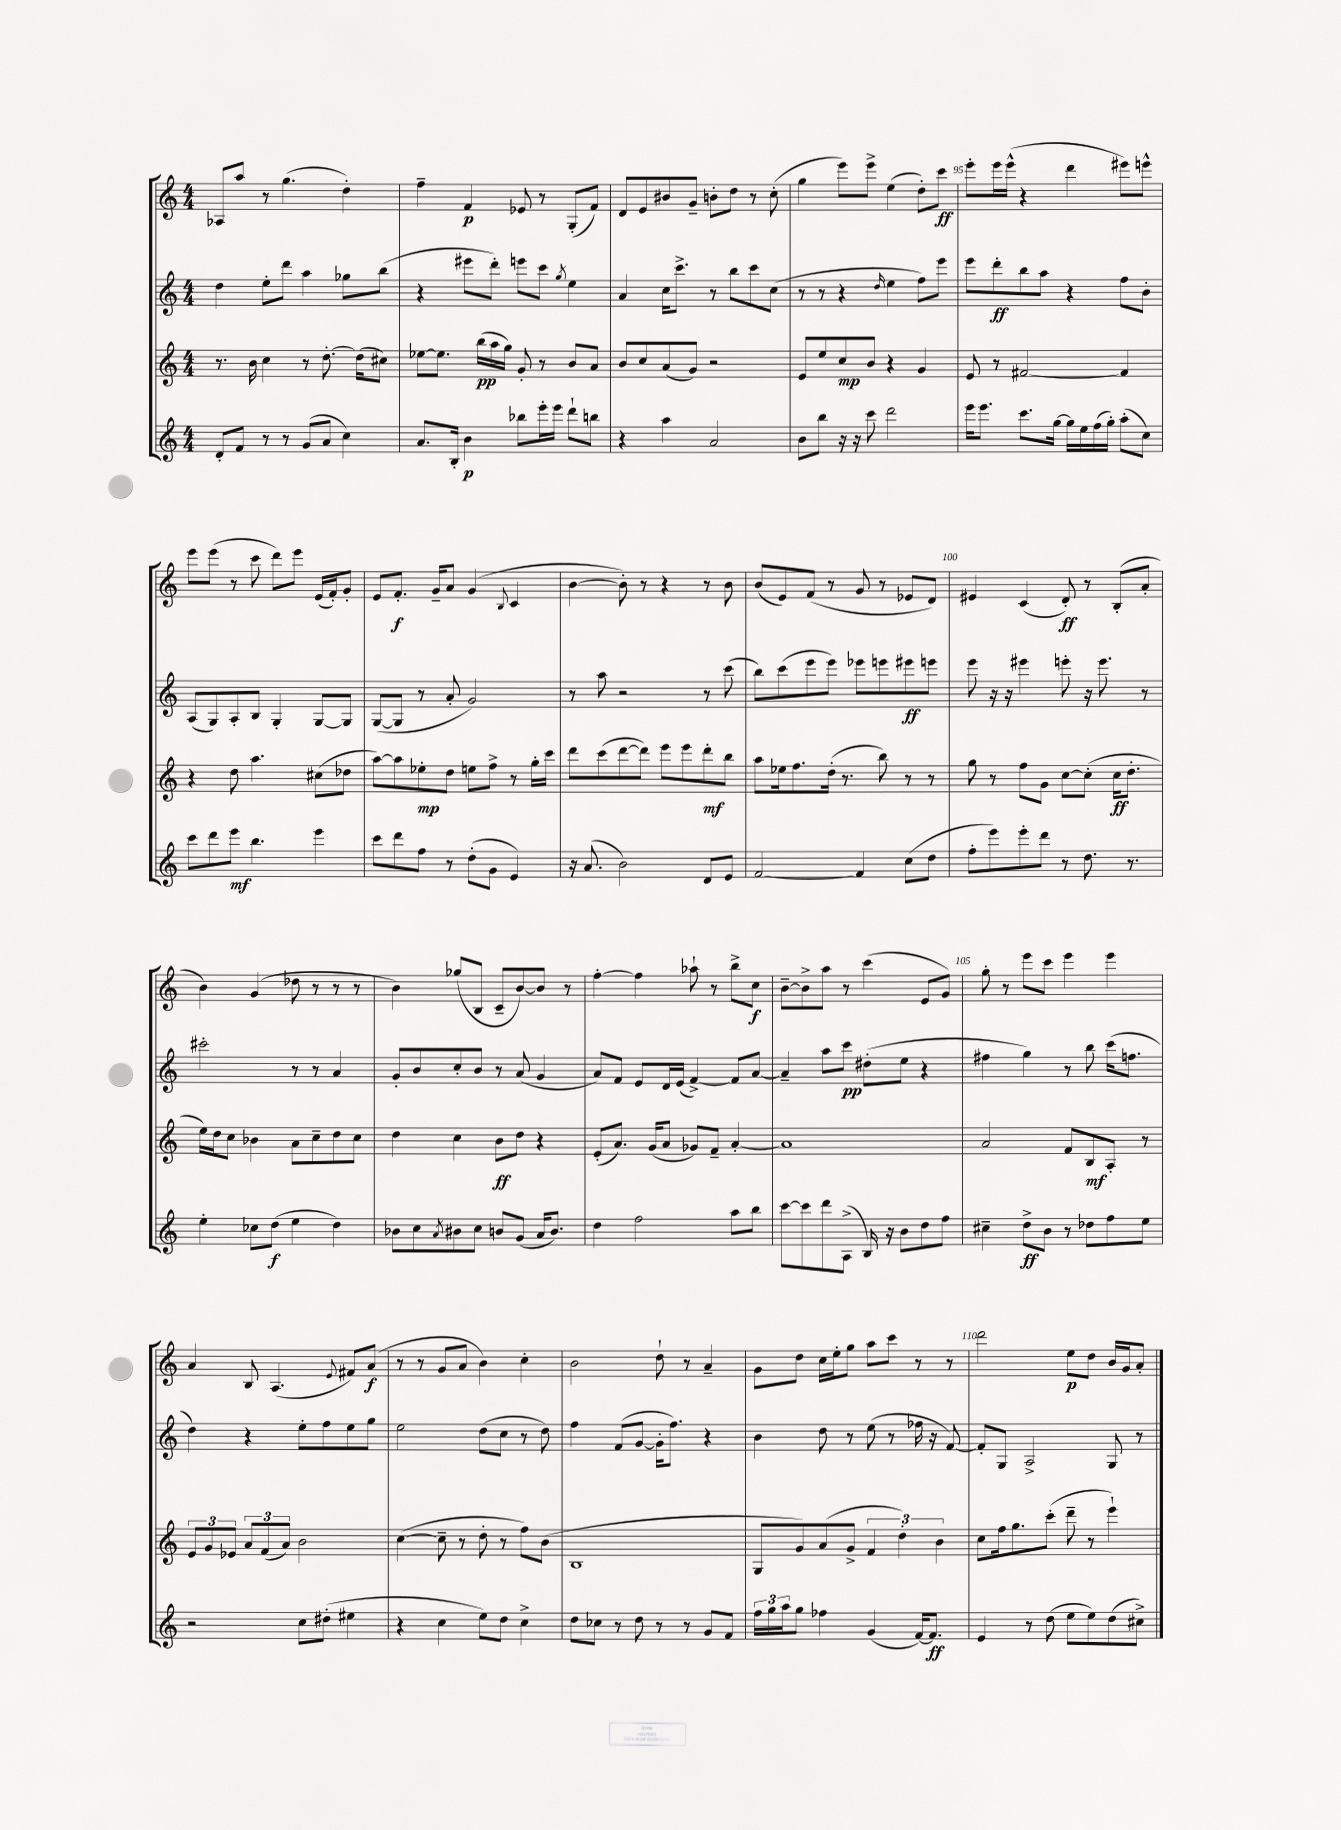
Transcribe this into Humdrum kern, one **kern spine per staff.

**kern	**dynam	**kern	**dynam	**kern	**dynam	**kern	**dynam
*part4	*part4	*part3	*part3	*part2	*part2	*part1	*part1
*staff4	*staff4	*staff3	*staff3	*staff2	*staff2	*staff1	*staff1
*clefG2	*	*clefG2	*	*clefG2	*	*clefG2	*
*k[]	*	*k[]	*	*k[]	*	*k[]	*
*M4/4	*	*M4/4	*	*M4/4	*	*M4/4	*
=91	=91	=91	=91	=91	=91	=91	=91
8d'/L	.	8.r	.	4dd\	.	8A-X/L	.
8f/J	.	.	.	.	.	8aa/J	.
.	.	16b\	.	.	.	.	.
8r	.	4cc\	.	8ee'\L	.	8r	.
8r	.	.	.	8ddd\J	.	(4.gg\	.
(8g/L	.	8r	.	4aa\	.	.	.
8a/J	.	[8.dd'\	.	.	.	.	.
4cc\)	.	.	.	8gg-X\L	.	4dd'\)	.
.	.	(16dd\KL]	.	.	.	.	.
.	.	8cc#X\J)	.	(8bb\J	.	.	.
=92	=92	=92	=92	=92	=92	=92	=92
8.a/L	.	[8ee-X\L	.	4r	.	4ff~\	.
.	.	8.ee-\J]	.	.	.	.	.
16B'/Jk	.	.	.	.	.	.	.
4b\	p	.	.	8eee#X\L	.	4f/	p
.	.	(16bb\LL	pp	.	.	.	.
.	.	16aa\	.	8ddd'\J)	.	.	.
.	.	16gg\JJ)	.	.	.	.	.
8bb-X\L	.	8g'/	.	8eeen\L	.	8e-X/	.
16eee'\L	.	8r	.	8ccc\J	.	8r	.
16eee\JJ	.	.	.	.	.	.	.
.	.	.	.	8qgg/	.	.	.
8ddd`\L	.	8b/L	.	4ee\	.	(8G'/L	.
8bbn\J	.	8a/J	.	.	.	8f/J)	.
=93	=93	=93	=93	=93	=93	=93	=93
4r	.	8b/L	.	4a/	.	8d/L	.
.	.	8cc/	.	.	.	8e/	.
4aa\	.	(8a/	.	16cc\KL	.	8b#X/	.
.	.	.	.	8.ccc^\J	.	.	.
.	.	8g/J)	.	.	.	8g~/J	.
2a/	.	2r	.	8r	.	8bn'\L	.
.	.	.	.	8bb\L	.	8dd\J	.
.	.	.	.	8ccc\	.	8r	.
.	.	.	.	(8cc\J	.	(8cc'\	.
=94	=94	=94	=94	=94	=94	=94	=94
8b\L	.	8e/L	.	8r	.	4gg\	.
8bb\J	.	8ee/	.	8r	.	.	.
16r	.	8cc/	mp	4r	.	8eee\L)	.
16r	.	.	.	.	.	.	.
8ccc\	.	8b/J	.	.	.	8eee^\J	.
.	.	.	.	16qqdd/	.	.	.
2ddd\	.	4r	.	4ee\	.	(4ee\	.
.	.	4g/	.	8ff\L)	.	8dd'\L)	.
.	.	.	.	8eee\J	.	8ccc\J	ff
=95	=95	=95	=95	=95	=95	=95	=95
16eee\KL	.	8e/	.	8eee\L	.	8eee'\L	.
8.eee\J	.	.	.	.	.	.	.
.	.	8r	.	8ddd'\	ff	16eee\L	.
.	.	.	.	.	.	(16eee^^\JJ	.
8.ccc\L	.	[2f#X/	.	8bb\	.	4r	.
.	.	.	.	8aa\J	.	.	.
[16gg\Jk	.	.	.	.	.	.	.
16gg\LL]	.	.	.	4r	.	4ddd\	.
16ee\	.	.	.	.	.	.	.
(16ff\	.	.	.	.	.	.	.
16gg'\JJ)	.	.	.	.	.	.	.
(8aa'\L	.	4f#/]	.	8ff\L	.	8eee#X\L)	.
8cc\J)	.	.	.	8b'\J	.	8eeen^^\J	.
!!LO:LB:g=z
=96	=96	=96	=96	=96	=96	=96	=96
8ccc\L	.	4r	.	(8A/L	.	8eee\L	.
8ddd\	.	.	.	8G/)	.	(8eee\J	.
8eee\J	mf	8dd\	.	8A'/	.	8r	.
4.bb\	.	4.aa\	.	8B/J	.	8ccc\	.
.	.	.	.	4G'/	.	8ddd\L)	.
.	.	.	.	.	.	8eee\J	.
4eee\	.	(8cc#X\L	.	[8G/L	.	(16e/LL	.
.	.	.	.	.	.	16f'/J)	.
.	.	8dd-X\J	.	8G/J]	.	8g'/J	.
=97	=97	=97	=97	=97	=97	=97	=97
8ccc\L	.	[8aa\L)	.	([8G/L	.	8e/L	.
8ddd\	.	8aa\]	.	8G/J]	.	8.f'/J	f
8ff\J	.	8ee-X'\	mp	8r	.	.	.
.	.	.	.	.	.	16g~/KL	.
8r	.	8dd\J	.	8a'/	.	8a/J	.
(8dd'\L	.	8een\L	.	2g/)	.	(4g/	.
8g\J	.	8ff^\J	.	.	.	.	.
.	.	.	.	.	.	8qqB/	.
4e/)	.	8r	.	.	.	4c/	.
.	.	16gg'\LL	.	.	.	.	.
.	.	16ccc\JJ	.	.	.	.	.
=98	=98	=98	=98	=98	=98	=98	=98
16r	.	8ddd\L	.	8r	.	[4b\	.
(8.a/	.	.	.	.	.	.	.
.	.	(8ccc\	.	8aa\	.	.	.
2b\)	.	[8ddd\	.	2r	.	8b'\])	.
.	.	8ddd\J])	.	.	.	8r	.
.	.	8eee\L	.	.	.	4r	.
.	.	8eee\	.	.	.	.	.
8d/L	.	8ddd'\	mf	8r	.	8r	.
8e/J	.	8bb\J	.	(8ccc\	.	8b\	.
=99	=99	=99	=99	=99	=99	=99	=99
[2f/	.	8aa\L	.	8bb\L)	.	(8b/L	.
.	.	16ee-X\k	.	(8ccc\	.	8e/)	.
.	.	8.ff\	.	.	.	.	.
.	.	.	.	8eee\	.	(8f/J	.
.	.	(16dd'\Jk	.	8eee\J)	.	8r	.
.	.	8.r	.	.	.	.	.
4f/]	.	.	.	8eee-X\L	.	8g/	.
.	.	8bb\)	.	8eeen\	.	8r	.
(8cc\L	.	8r	.	8eee#X\	ff	8e-X/L	.
8dd\J	.	8r	.	8eeen\J	.	8d/J)	.
=100	=100	=100	=100	=100	=100	=100	=100
8ff'\L	.	8gg\	.	8eee\	.	4e#X/	.
8eee\)	.	8r	.	16r	.	.	.
.	.	.	.	16r	.	.	.
8eee'\	.	8ff\L	.	4eee#X\	.	(4c/	.
8ddd\J	.	8g\J	.	.	.	.	.
8r	.	[8cc\L	.	8eeen'\	.	8d'/)	ff
8.dd\	.	(8cc'\J]	.	16r	.	8r	.
.	.	.	.	8.eee\	.	.	.
.	.	16cc\KL	ff	.	.	(8B'/L	.
8.r	.	8.dd'\J	.	.	.	.	.
.	.	.	.	8r	.	8a'/J	.
!!LO:LB:g=z
=101	=101	=101	=101	=101	=101	=101	=101
4ee'\	.	16ee\LL)	.	2ccc#X'\	.	4b\)	.
.	.	16dd\J	.	.	.	.	.
.	.	8cc\J	.	.	.	.	.
8cc-X\L	.	4b-X\	.	.	.	(4g/	.
(8dd\J	f	.	.	.	.	.	.
4ee\	.	8a\L	.	8r	.	8dd-X\	.
.	.	8cc~\	.	8r	.	8r	.
4dd\)	.	8dd\	.	4a/	.	8r	.
.	.	8cc\J	.	.	.	8r	.
=102	=102	=102	=102	=102	=102	=102	=102
8b-X\L	.	4dd\	.	8g'/L	.	4b\)	.
8cc\	.	.	.	8b/	.	.	.
8qa/	.	.	.	.	.	.	.
8b#X\	.	4cc\	.	8cc'/	.	(8gg-X/L	.
8cc\J	.	.	.	8b/J	.	8B/J	.
8bn/L	.	8b\L	ff	8r	.	8c~/L	.
(8g/J	.	8dd\J	.	(8a/	.	[8b/)	.
16a/KL	.	4r	.	4g/	.	8b/J]	.
8.b/J)	.	.	.	.	.	.	.
.	.	.	.	.	.	8r	.
=103	=103	=103	=103	=103	=103	=103	=103
4dd\	.	(8e'/L	.	8a/L)	.	[4ff'\	.
.	.	8.a/J)	.	8f/J	.	.	.
2ff\	.	.	.	8e/L	.	4ff\]	.
.	.	(16g/KL	.	.	.	.	.
.	.	8a/J	.	16d/L	.	.	.
.	.	.	.	(16e/JJ	.	.	.
.	.	8g-X/L)	.	[4f^/)	.	8aa-X`\	.
.	.	8f~/J	.	.	.	8r	.
8aa\L	.	[4a'/	.	8f/L]	.	8bb^\L	.
8bb\J	.	.	.	[8a/J	.	8cc\J	f
=104	=104	=104	=104	=104	=104	=104	=104
[8ccc\L	.	1a]	.	4a~/]	.	[8b~\L	.
8ccc\]	.	.	.	.	.	8b^\]	.
8ddd\	.	.	.	8aa\L	.	8aa\J	.
(8A^\J	.	.	.	8ccc\J	pp	8r	.
16B/)	.	.	.	(8dd#X'\L	.	(4ccc\	.
16r	.	.	.	.	.	.	.
8b\L	.	.	.	8ee\J	.	.	.
8dd\	.	.	.	4r	.	8e/L	.
8ff\J	.	.	.	.	.	8g/J)	.
=105	=105	=105	=105	=105	=105	=105	=105
4cc#X~\	.	2a/	.	4ff#X\	.	8gg'\	.
.	.	.	.	.	.	8r	.
8dd^\L	ff	.	.	4gg\)	.	8eee\L	.
8b\J	.	.	.	.	.	8ccc\J	.
8r	.	8f/L	.	8r	.	4eee\	.
8dd-X\L	.	8B/	mf	8bb\	.	.	.
8ff\	.	8A'/J	.	(16ccc\KL	.	4eee\	.
.	.	.	.	8.ffn\J	.	.	.
8ee\J	.	8r	.	.	.	.	.
!!LO:LB:g=z
=106	=106	=106	=106	=106	=106	=106	=106
2r	.	12e/L	.	4dd\)	.	4a/	.
.	.	12g/	.	.	.	.	.
.	.	12e-X/J	.	.	.	.	.
.	.	12a/L	.	4r	.	8B/	.
.	.	(12f/	.	.	.	.	.
.	.	.	.	.	.	(4.A/	.
.	.	12a/J)	.	.	.	.	.
8cc\L	.	2b\	.	8ee'\L	.	.	.
(8dd#X'\J	.	.	.	8ff\	.	.	.
.	.	.	.	.	.	8qqe/	.
4ee#X\	.	.	.	8ee\	.	8f#X/L)	.
.	.	.	.	8gg\J	.	(8a/J	f
=107	=107	=107	=107	=107	=107	=107	=107
4r	.	([4cc\	.	2ee\	.	8r	.
.	.	.	.	.	.	8r	.
4cc\	.	8cc~\]	.	.	.	8g/L	.
.	.	8r	.	.	.	8a/J	.
8ee\L)	.	8dd'\	.	(8dd\L	.	4b\)	.
8dd\J	.	8r	.	8cc\J	.	.	.
4cc^\	.	8ff\L)	.	8r	.	4cc'\	.
.	.	(8b\J	.	8dd\)	.	.	.
=108	=108	=108	=108	=108	=108	=108	=108
8dd\L	.	1B	.	4ff\	.	2b\	.
8cc-X\J	.	.	.	.	.	.	.
8r	.	.	.	(8f/L	.	.	.
8dd\	.	.	.	[8g/J	.	.	.
8r	.	.	.	16g'\KL]	.	8dd`\	.
.	.	.	.	8.ff\J)	.	.	.
8r	.	.	.	.	.	8r	.
8g/L	.	.	.	4r	.	4a~/	.
8f/J	.	.	.	.	.	.	.
=109	=109	=109	=109	=109	=109	=109	=109
24ff\LL	.	8G/L	.	4b\	.	8g\L	.
24gg\	.	.	.	.	.	.	.
24aa\J	.	.	.	.	.	.	.
8gg\J	.	8g/)	.	.	.	8dd\J	.
4ff-X\	.	(8a/	.	8dd\	.	16cc\LL	.
.	.	.	.	.	.	16ee'\J	.
.	.	8g^/J	.	8r	.	8gg\J	.
(4g/	.	6f/	.	(8ee\	.	8aa\L	.
.	.	.	.	8r	.	8ccc\J	.
.	.	6dd'\)	.	.	.	.	.
[16f/KL)	.	.	.	16ff-X\	.	8r	.
8.f/J]	ff	.	.	16r	.	.	.
.	.	6b\	.	.	.	.	.
.	.	.	.	[8f/)	.	8r	.
=110	=110	=110	=110	=110	=110	=110	=110
4e/	.	8cc\L	.	8f'/L]	.	2ddd\	.
.	.	16ff\k	.	8G/J	.	.	.
.	.	8.gg\	.	.	.	.	.
8r	.	.	.	2A^/	.	.	.
(8dd\	.	(8ccc'\J	.	.	.	.	.
8ee\L	.	8ddd~\	.	.	.	8ee\L	p
8ee\)	.	8r	.	.	.	8dd\J	.
(8dd\	.	4eee`\)	.	8G/	.	16b/LL	.
.	.	.	.	.	.	16g/J	.
8cc#X^\J)	.	.	.	8r	.	8a'/J	.
==	==	==	==	==	==	==	==
*-	*-	*-	*-	*-	*-	*-	*-
